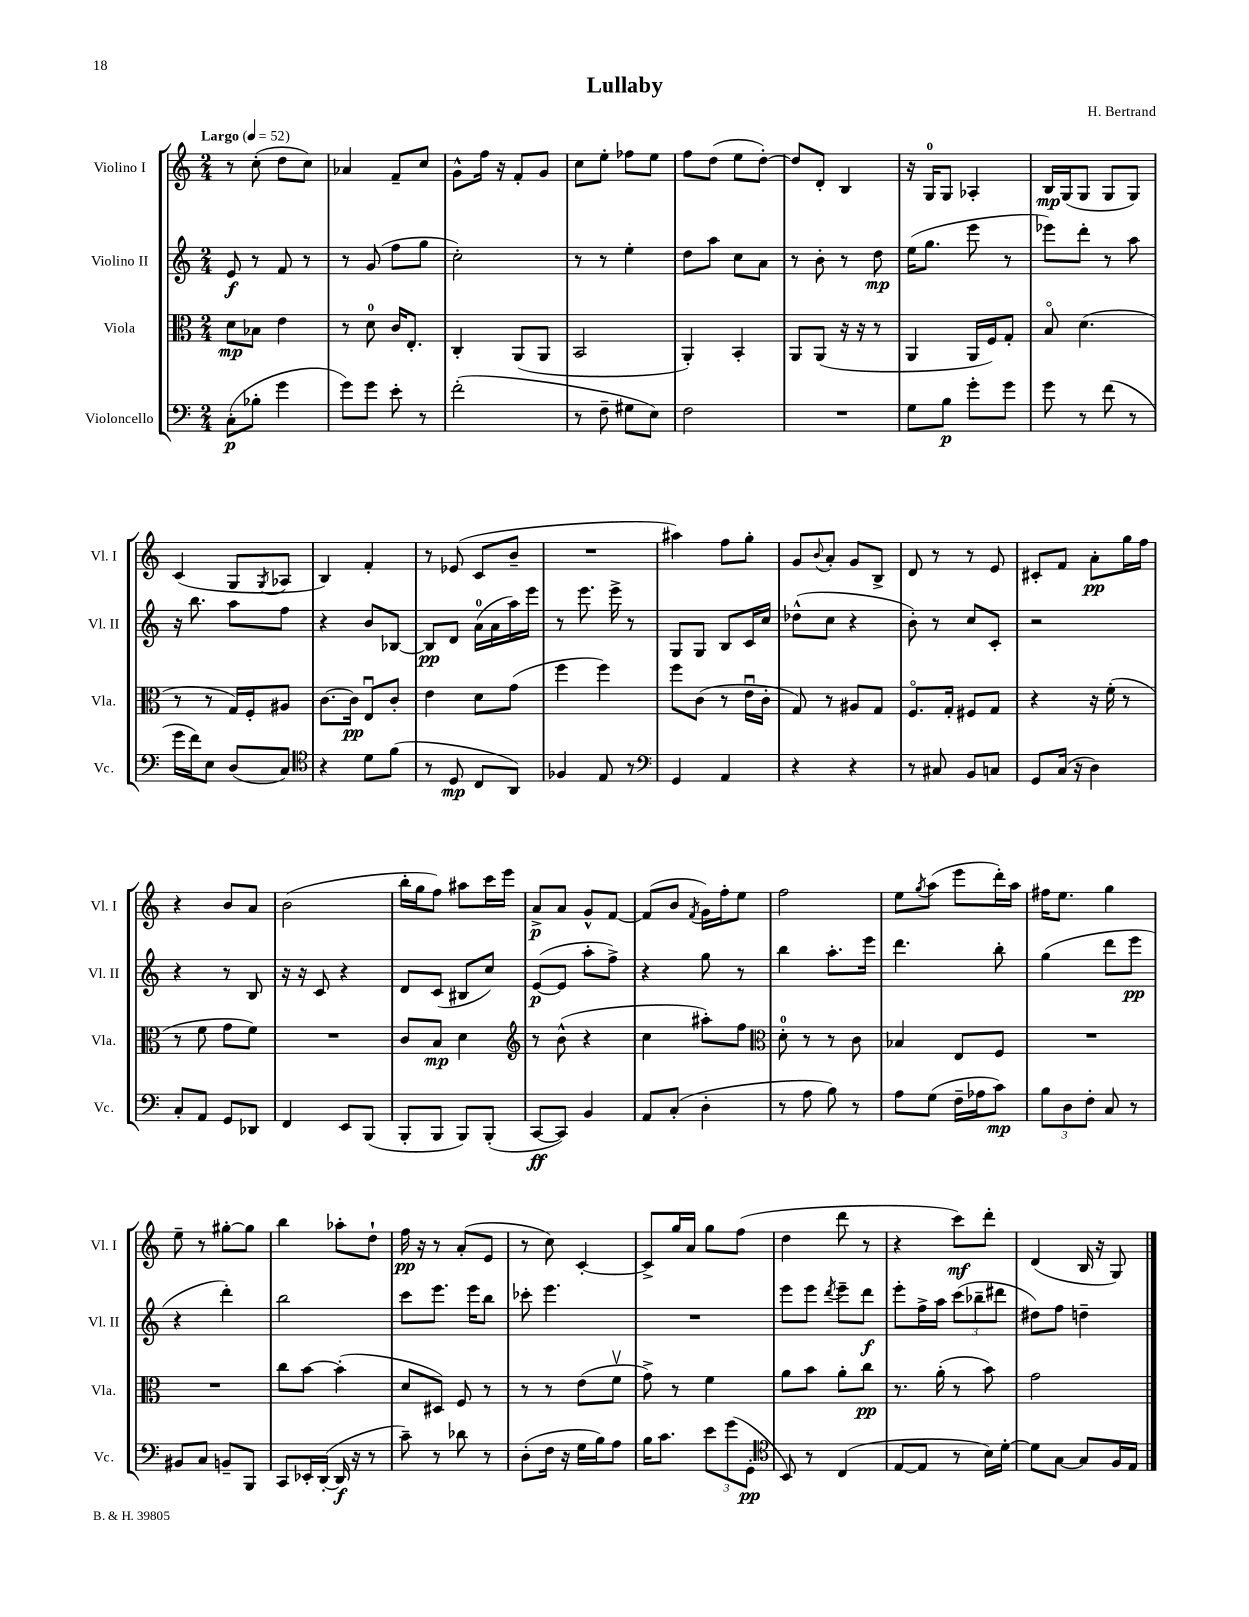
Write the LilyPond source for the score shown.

\header { title = "Lullaby" composer = "H. Bertrand" }
<<
\new StaffGroup <<
\new Staff = "s0" \with { instrumentName = "Violino I" shortInstrumentName = "Vl. I" } {
    \clef treble \key c \major \numericTimeSignature \time 2/4 \tempo "Largo" 4 = 52
    r8 c''8-.( d''8 c''8) |
    aes'4 f'8-- c''8 |
    g'8-^ f''16 r16 f'8-. g'8 |
    c''8 e''8-. fes''8 e''8 |
    f''8 d''8( e''8 d''8~-.) |
    d''8 d'8-. b4 |
    r16 g16-0 g8 aes4-. |
    b16\mp g16( g8 g8 g8) |
    c'4( g8 \acciaccatura { g8 } aes8 |
    b4) f'4-. |
    r8 ees'8( c'8 b'8-- |
    R2 |
    ais''4) f''8 g''8-. |
    g'8 \appoggiatura { b'8 } a'8-. g'8 b8-> |
    d'8 r8 r8 e'8 |
    cis'8-. f'8 a'8-.\pp g''16 f''16 |
    r4 b'8 a'8 |
    b'2( |
    b''16-. g''16 f''8) ais''8 c'''16 e'''16 |
    a'8->\p a'8 g'8-^ f'8~ |
    f'8( b'8 \acciaccatura { f'8 } g'16) f''16-. e''8 |
    f''2 |
    e''8 \acciaccatura { g''8 } a''8( e'''8 d'''16-.) a''16 |
    fis''16 e''8. g''4 |
    e''8-- r8 gis''8~-. gis''8 |
    b''4 aes''8-. d''8-! |
    f''16\pp r16 r8 a'8-.( e'8 |
    r8 c''8) c'4~-. |
    c'8-> g''16 a'16 g''8 f''8( |
    d''4 d'''8 r8 |
    r4 c'''8\mf) d'''8-. |
    d'4( b16 r16 g8) \bar "|." |
}
\new Staff = "s1" \with { instrumentName = "Violino II" shortInstrumentName = "Vl. II" } {
    \clef treble \key c \major \numericTimeSignature \time 2/4
    e'8\f r8 f'8 r8 |
    r8 g'8( f''8 g''8 |
    c''2-.) |
    r8 r8 e''4-. |
    d''8 a''8 c''8 a'8 |
    r8 b'8-. r8 d''8\mp |
    e''16( g''8. e'''8 r8 |
    ees'''8) d'''8-. r8 a''8 |
    r16 b''8. a''8 f''8 |
    r4 b'8 bes8~ |
    bes8\pp d'8 a'16-0( a'16 a''16) e'''16 |
    r8 e'''8. e'''16-> r8 |
    g8 g8 b8 c'16 c''16 |
    des''8-^( c''8 r4 |
    b'8-.) r8 c''8 c'8-. |
    r2 |
    r4 r8 b8 |
    r16 r16 c'8 r4 |
    d'8 c'8( bis8 c''8) |
    e'8~\p( e'8 a''8-. f''8->) |
    r4 g''8 r8 |
    b''4 a''8.-. e'''16 |
    d'''4. b''8-. |
    g''4( d'''8 e'''8\pp |
    r4 d'''4-.) |
    b''2 |
    c'''8 e'''8. e'''16 b''8 |
    ces'''8-. e'''4. |
    R2 |
    e'''8 e'''8 \acciaccatura { d'''8 } e'''8-- d'''8\f |
    e'''8-. f''16-> a''16 \tuplet 3/2 { c'''8( bes''8-- dis'''8 } |
    dis''8) f''8 d''4-- \bar "|." |
}
\new Staff = "s2" \with { instrumentName = "Viola" shortInstrumentName = "Vla." } {
    \clef alto \key c \major \numericTimeSignature \time 2/4
    d'8\mp bes8 e'4 |
    r8 d'8-0 c'16 e8.-. |
    c4-. a,8( a,8 |
    b,2 |
    a,4-.) b,4-. |
    a,8 a,8( r16 r16 r8 |
    a,4 a,16 f16) g8-. |
    b8\flageolet d'4.( |
    r8 r8 g16) f16-. ais8 |
    c'8.~ c'16\pp e8\downbow c'8-. |
    e'4 d'8 g'8( |
    f''4 f''4) |
    f''8 c'8( r8 e'16\downbow c'16-. |
    g8) r8 ais8 g8 |
    f8.\flageolet g16-. fis8 g8 |
    r4 r16 f'16-.( r8 |
    r8 f'8 g'8 f'8) |
    R2 |
    c'8 b8\mp d'4 |
    \clef treble r8 b'8-^( r4 |
    c''4 ais''8-.) f''8 |
    \clef alto d'8-0-. r8 r8 c'8 |
    bes4 e8 f8 |
    R2 |
    R2 |
    c''8 b'8~ b'4-.( |
    d'8 dis8) f8 r8 |
    r8 r8 e'8( f'8\upbow |
    g'8->) r8 f'4 |
    a'8 b'8 a'8-. c''8\pp |
    r8. a'16-.( r8 b'8) |
    g'2 \bar "|." |
}
\new Staff = "s3" \with { instrumentName = "Violoncello" shortInstrumentName = "Vc." } {
    \clef bass \key c \major \numericTimeSignature \time 2/4
    c8-.\p( bes8-. g'4 |
    g'8) g'8 e'8-. r8 |
    f'2-.( |
    r8 f8-- gis8 e8) |
    f2 |
    R2 |
    g8 b8\p g'8-. g'8 |
    g'8 r8 f'8( r8 |
    g'16 f'16) e8 d8( c8) |
    \clef tenor r4 d'8 f'8( |
    r8 d8\mp c8 a,8) |
    fes4 e8 r8 |
    \clef bass g,4 a,4 |
    r4 r4 |
    r8 cis8 b,8 c8 |
    g,8 c16( r16 d4) |
    c8-. a,8 g,8 des,8 |
    f,4 e,8 b,,8( |
    b,,8-. b,,8 b,,8) b,,8-.( |
    c,8~\ff c,8) b,4 |
    a,8 c8-.( d4-. |
    r8 a8 b8) r8 |
    a8 g8( f16-- aes16 c'8\mp) |
    \tuplet 3/2 { b8 d8 f8-. } c8 r8 |
    bis,8 c8 b,8-- b,,8 |
    c,8 ees,16-. d,16~-.( d,16\f r16 r8 |
    c'8--) r8 des'8 r8 |
    d8-.( f16 r16 g16 b16) a8 |
    b16 c'8. \tuplet 3/2 { e'8 g'8( g,8-.\pp } |
    \clef tenor b,8) r8 c4( |
    e8~ e8 r8 b16) d'16~-. |
    d'8 g8~ g8 f16 e16 \bar "|." |
}
>>
>>
\layout { \context { \Score \remove "Bar_number_engraver" } }
